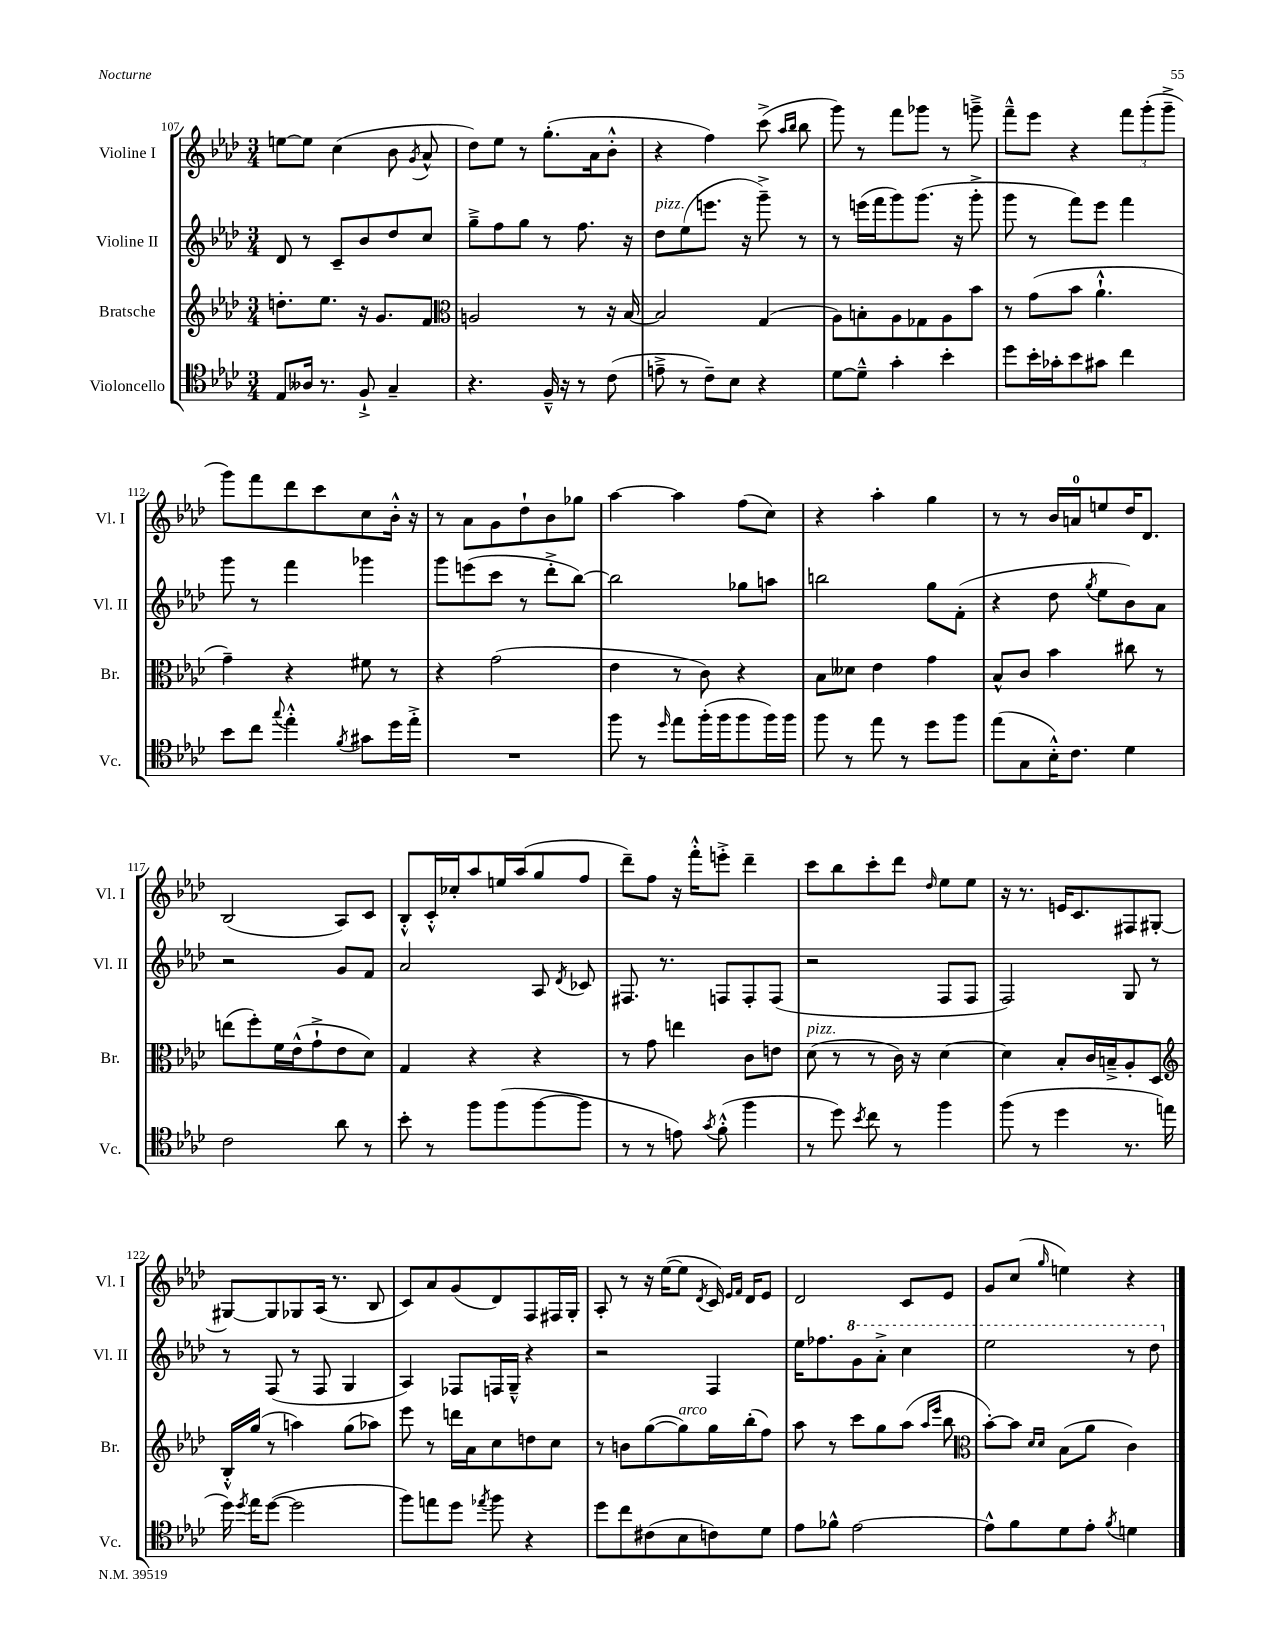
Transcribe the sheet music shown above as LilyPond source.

<<
\new StaffGroup <<
\new Staff = "s0" \with { instrumentName = "Violine I" shortInstrumentName = "Vl. I" } {
    \clef treble \key aes \major \numericTimeSignature \time 3/4
    \autoBeamOff e''8[~ e''8] c''4( bes'8 \acciaccatura { g'8 } aes'8-^ |
    des''8[) ees''8] r8 g''8.[-.( aes'16 bes'8]-.-^ |
    r4 f''4) c'''8->( \grace { aes''16[ bes''16] } bes''8 |
    g'''8) r8 f'''8[ ges'''8] r8 g'''8---> |
    f'''8[---^ ees'''8] r4 \tuplet 3/2 { f'''8[ g'''8-.( g'''8]---> } |
    g'''8[) f'''8 des'''8 c'''8 c''8 bes'16]-.-^ r16 |
    r8 aes'8[ g'8 des''8-! bes'8 ges''8] |
    aes''4~ aes''4 f''8[( c''8]) |
    r4 aes''4-. g''4 |
    r8 r8 bes'16[ a'16-0 e''8 des''16 des'8.] |
    bes2( aes8[) c'8] |
    bes8[-.-^ c'16-.-^ ces''16-. aes''8 e''16 aes''16( g''8 f''8] |
    des'''8[--) f''8] r16 f'''16[-.-^ e'''8]-.-> des'''4-- |
    c'''8[ bes''8 c'''8-. des'''8] \grace { des''16 } ees''8[ ees''8] |
    r16 r8. e'16[ c'8. fis8 gis8]~-. |
    gis8[~ gis8 ges8 aes16]( r8. bes8 |
    c'8[) aes'8 g'8( des'8) f8 fis16 g16]-. |
    aes8-. r8 r16 ees''16[~( ees''8] \acciaccatura { des'8 } c'16) \grace { ees'16[ f'16] } des'16[ ees'8] |
    des'2 c'8[ ees'8] |
    g'8[ c''8]( \grace { g''16 } e''4) r4 \bar "|." |
}
\new Staff = "s1" \with { instrumentName = "Violine II" shortInstrumentName = "Vl. II" } {
    \clef treble \key aes \major \numericTimeSignature \time 3/4
    \autoBeamOff des'8 r8 c'8[-- bes'8 des''8 c''8] |
    g''8[---> f''8 g''8] r8 f''8. r16 |
    des''8[^\markup { \italic "pizz." } ees''8( e'''8.] r16 g'''8--->) r8 |
    r8 e'''16[( f'''16 g'''8) g'''8.]( r16 g'''8-.-> |
    g'''8 r8 f'''8[) ees'''8] f'''4 |
    g'''8 r8 f'''4 ges'''4 |
    g'''8[ e'''8( c'''8] r8 des'''8[-.-> bes''8]~) |
    bes''2 ges''8[ a''8] |
    b''2 g''8[ f'8]-.( |
    r4 des''8 \acciaccatura { g''8 } ees''8[ bes'8) aes'8] |
    r2 g'8[ f'8] |
    aes'2 aes8 \acciaccatura { des'8 } ces'8 |
    fis8. r8. f8[ f8-. f8]( |
    r2 f8[ f8] |
    f2) g8 r8 |
    r8 f8( r8 f8 g4 |
    aes4) fes8[ f16 g16]---^ r4 |
    r2 f4 |
    ees''16[ fes''8. \ottava #1 g''8 aes''8]-.-> c'''4 |
    ees'''2 r8 des'''8 \ottava #0 \bar "|." |
}
\new Staff = "s2" \with { instrumentName = "Bratsche" shortInstrumentName = "Br." } {
    \clef treble \key aes \major \numericTimeSignature \time 3/4
    \autoBeamOff d''8.[-. ees''8.] r16 g'8.[ f'8] |
    \clef alto a2 r8 r16 bes16~ |
    bes2 g4( |
    aes8[) b8-. aes8 ges8 aes8 bes'8] |
    r8 g'8[( bes'8] aes'4.-!-^ |
    g'4--) r4 fis'8 r8 |
    r4 g'2( |
    ees'4 r8 c'8) r4 |
    bes8[ deses'8] ees'4 g'4 |
    bes8[-^ c'8] bes'4 cis''8 r8 |
    e''8[( f''8-.) f'16 ees'16-^( g'8-!-> ees'8 des'8]) |
    g4 r4 r4 |
    r8 g'8 e''4 c'8[ e'8] |
    des'8^\markup { \italic "pizz." }( r8 r8 c'16) r16 des'4~ |
    des'4 bes8[-. c'16 b16---> aes8-. des8] |
    \clef treble bes16[-.-^ g''16]( r8 a''4) g''8[( aes''8]) |
    ees'''8 r8 d'''16[ aes'16 c''8 d''8 c''8] |
    r8 b'8[ g''8~( g''8^\markup { \italic "arco" }) g''16 bes''16-.( f''8]) |
    aes''8 r8 c'''8[ g''8 aes''8]( \grace { aes''16[ ees'''16] } bes''8 |
    \clef alto bes'8[~-.) bes'8] \grace { des'16[ des'16] } bes8[( aes'8] c'4) \bar "|." |
}
\new Staff = "s3" \with { instrumentName = "Violoncello" shortInstrumentName = "Vc." } {
    \clef tenor \key aes \major \numericTimeSignature \time 3/4
    \autoBeamOff ees8[ aeses16] r8. f8-!-> g4-- |
    r4. f16---^ r16 r8 c'8( |
    e'8---> r8 c'8[--) bes8] r4 |
    des'8[~ des'8]---^ g'4-. bes'4-. |
    des''8[ bes'16-. ges'16-. bes'8 gis'8] c''4 |
    bes'8[ c''8] \appoggiatura { g''8 } ees''4-.-^ \acciaccatura { f'8 } gis'8[ des''16 ees''16]-.-> |
    R2. |
    f''8 r8 \grace { des''16 } ees''8[ f''16-.( f''16 f''8 f''16) f''16] |
    f''8 r8 ees''8 r8 des''8[ f''8] |
    ees''8[( g8 bes16-.-^) c'8.] des'4 |
    c'2 aes'8 r8 |
    bes'8-. r8 f''8[ f''8( f''8~ f''8] |
    r8 r8 e'8) \acciaccatura { g'8 } f'8-.-^( f''4 |
    r8 des''8) \acciaccatura { bes'8 } c''8 r8 f''4 |
    f''8( r8 des''4 r8. e''16 |
    des''16) \acciaccatura { des''8 } ees''16[ des''8]~( des''2 |
    f''8[) e''8 des''8] \acciaccatura { ees''8 } f''8 r4 |
    des''8[ c''8 cis'8( bes8 c'8) des'8] |
    ees'8[ fes'8]-^ ees'2~ |
    ees'8[-^ f'8 des'8 ees'8]-. \acciaccatura { f'8 } d'4 \bar "|." |
}
>>
>>
\layout { \context { \Score currentBarNumber = #107 } }
